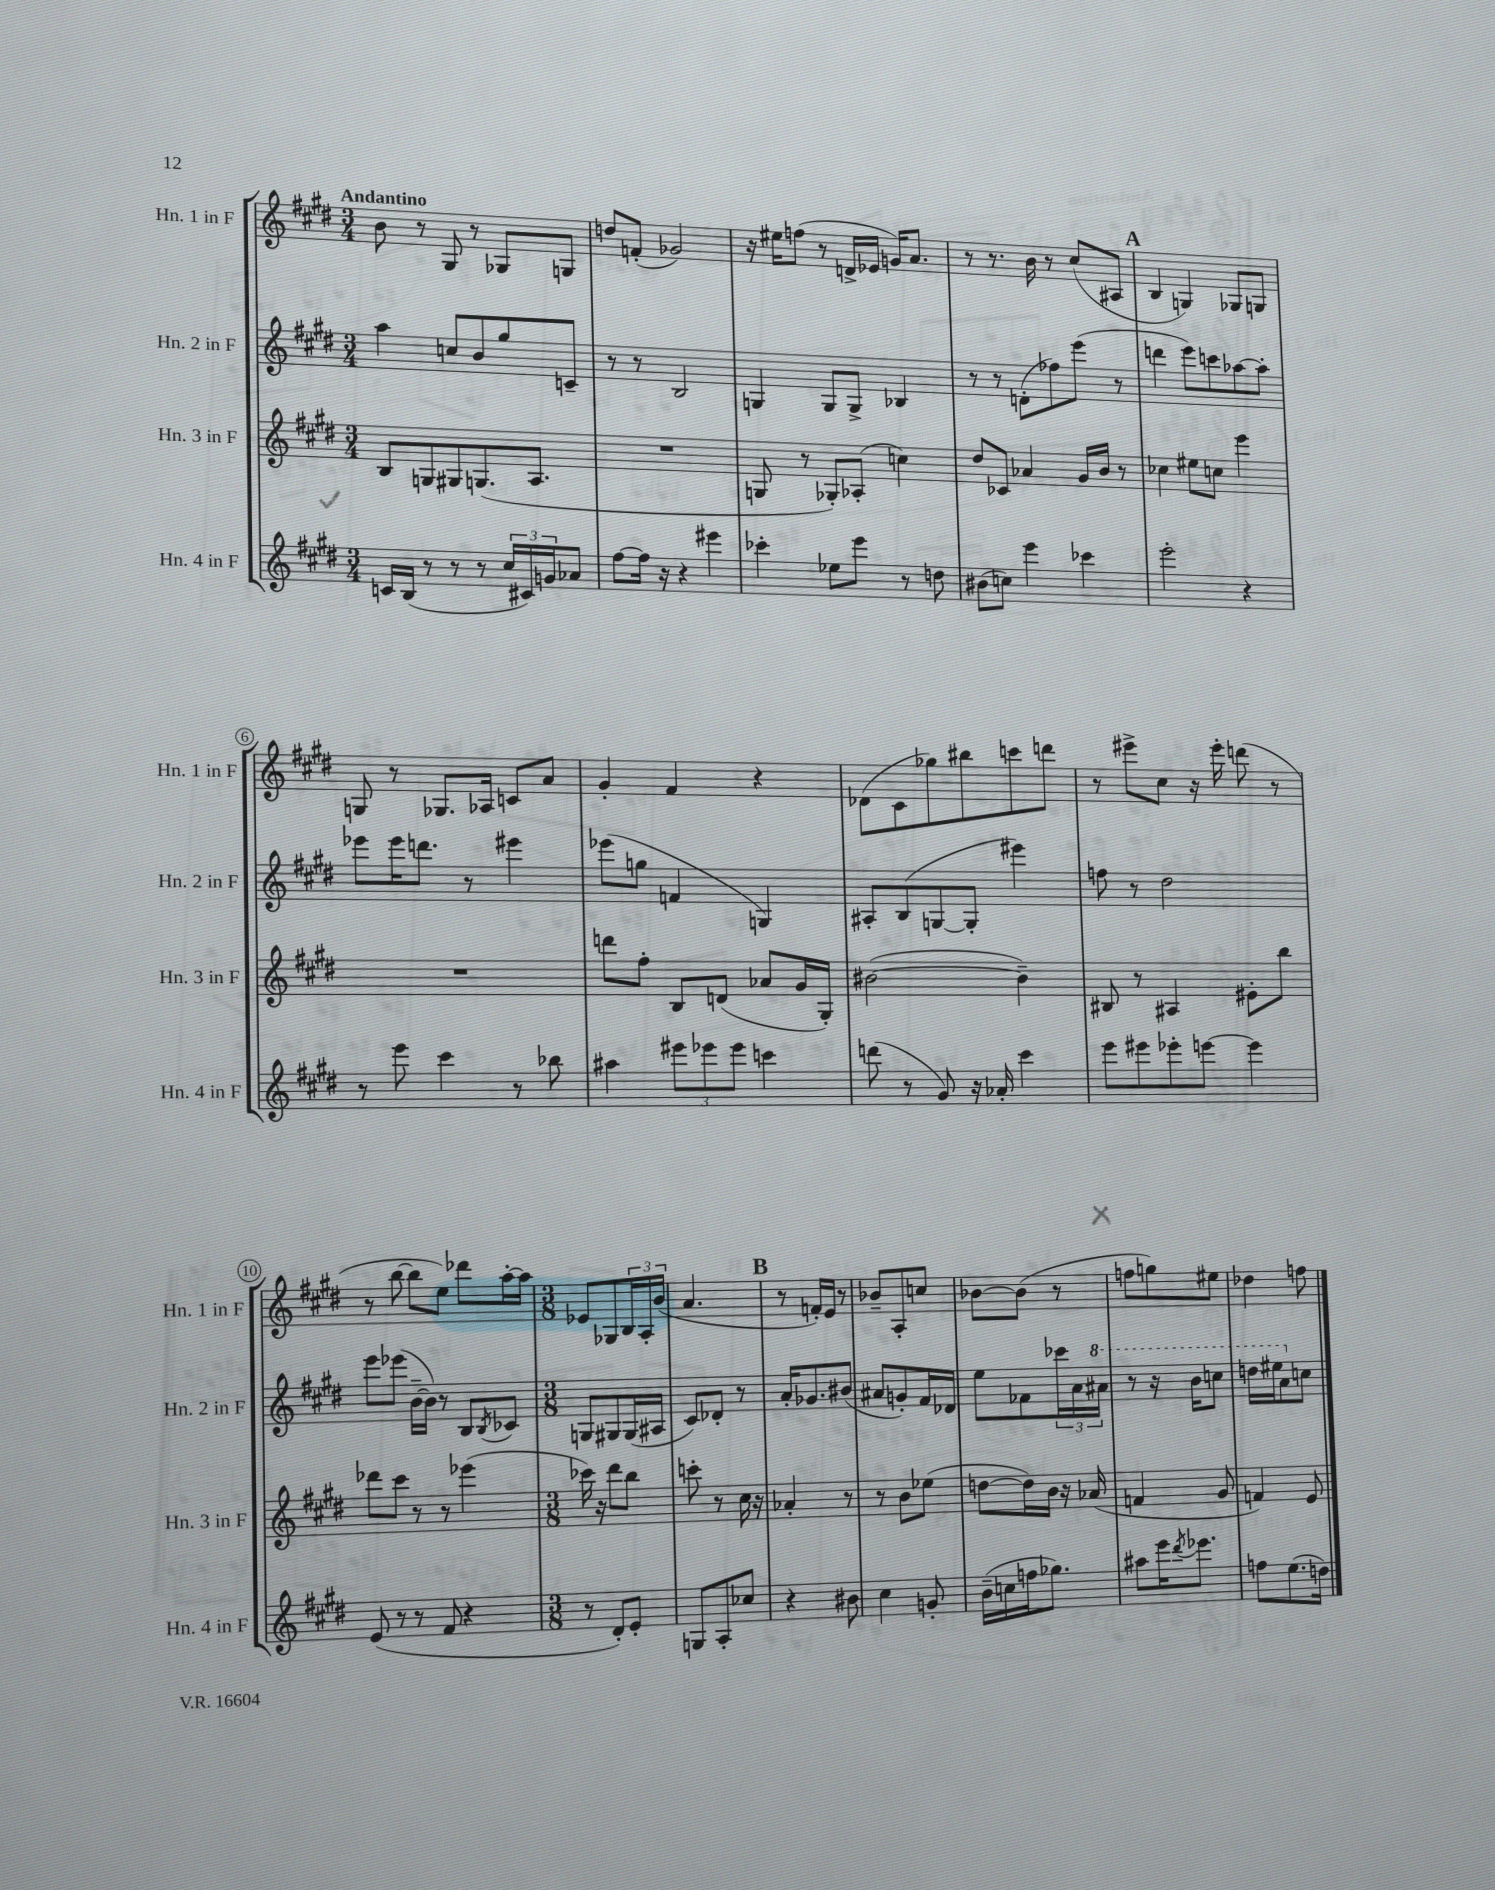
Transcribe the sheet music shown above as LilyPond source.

<<
\new StaffGroup <<
\new Staff = "s0" \with { instrumentName = "Hn. 1 in F" shortInstrumentName = "Hn. 1 in F" } {
    \clef treble \key e \major \numericTimeSignature \time 3/4 \tempo "Andantino"
    b'8 r8 gis8 r8 ges8 g8 |
    d''8 f'8-.( ges'2) |
    r16 eis''16 f''8( r8 d'16-> ees'16 g'16) a'8. |
    r8 r8. b'16 r8 cis''8( ais8 |
    \mark \markup { \bold "A" } b4 g4) ges8 g8 |
    g8 r8 ges8. aes16 c'8 a'8 |
    gis'4-. fis'4 r4 |
    des'8( cis'8 ges''8) bis''8 c'''8 d'''8 |
    r8 eis'''8-> cis''8 r16 eis'''16-. d'''8( r8 |
    r8 b''8~ b''8 e''8) des'''8 a''16~-. a''16 |
    \numericTimeSignature \time 3/8 ees'8 ges8 \tuplet 3/2 { b16 a16-. b'16( } |
    a'4. |
    \mark \markup { \bold "B" } r8 f'16-.) e'16 r8 |
    bes'8-- a8-. c''8 |
    bes'8~ bes'8( r8 |
    f''8 g''8) eis''8 |
    des''4 f''8 \bar "|." |
}
\new Staff = "s1" \with { instrumentName = "Hn. 2 in F" shortInstrumentName = "Hn. 2 in F" } {
    \clef treble \key e \major \numericTimeSignature \time 3/4
    a''4 c''8 b'8 gis''8 c'8-- |
    r8 r8 b2 |
    g4 g8 g8-> bes4 |
    r8 r8 d'8-.( fes''8) e'''8( r8 |
    \mark \markup { \bold "A" } d'''4 e'''8) c'''8 aes''8~ aes''8-. |
    ees'''8 ees'''16 d'''8. r8 eis'''4 |
    ees'''8( g''8 f'4 g4) |
    ais8-. b8( g8~ g8-. eis'''4) |
    f''8 r8 dis''2 |
    e'''8 ees'''8( b'16~-- b'16) r8 b8 \acciaccatura { b8 } ces'8 |
    \numericTimeSignature \time 3/8 g8 gis8 gis16( ais16 |
    cis'8) des'8-. r8 |
    \mark \markup { \bold "B" } a'16-. ges'8. bis'8( |
    ais'8 g'8-.) fis'16 des'16 |
    e''8 fes'8 \tuplet 3/2 { ces'''16 a'16 \ottava #1 ais''16 } |
    r8 r16 b''16 c'''8 |
    d'''16 eis'''16 \ottava #0 a'8 c''8 \bar "|." |
}
\new Staff = "s2" \with { instrumentName = "Hn. 3 in F" shortInstrumentName = "Hn. 3 in F" } {
    \clef treble \key e \major \numericTimeSignature \time 3/4
    b8 g8 gis8 g8.( a8. |
    R2. |
    g8 r8 ges8-.) aes8-.( c''4) |
    dis''8 ces'8 aes'4 gis'16 b'16 r8 |
    \mark \markup { \bold "A" } ces''4 eis''8 c''8 e'''4 |
    R2. |
    d'''8 fis''8-. b8 d'8( aes'8 gis'16 gis16-.) |
    bis'2~( bis'4--) |
    bis8 r8 ais4 eis'8-. b''8 |
    des'''8 cis'''8 r8 r8 ees'''4( |
    \numericTimeSignature \time 3/8 ces'''16) r16 dis'''8 b''8 |
    c'''8-. r8 cis''16 r16 |
    \mark \markup { \bold "B" } aes'4-. r8 |
    r8 b'8 ees''8( |
    d''8~ d''16) b'16 r16 aes'16( |
    f'4 gis'8 |
    f'4) e'8 \bar "|." |
}
\new Staff = "s3" \with { instrumentName = "Hn. 4 in F" shortInstrumentName = "Hn. 4 in F" } {
    \clef treble \key e \major \numericTimeSignature \time 3/4
    c'16 b16( r8 r8 r8 \tuplet 3/2 { cis''16 cis'16) g'16 } aes'8 |
    fis''8~ fis''16 r16 r4 eis'''4 |
    ces'''4-. ees''8 e'''8 r8 d''8 |
    bis'8( c''8) e'''4 ces'''4 |
    \mark \markup { \bold "A" } e'''2-. r4 |
    r8 e'''8 cis'''4 r8 bes''8 |
    ais''4 \tuplet 3/2 { eis'''8 ees'''8 ees'''8 } c'''4 |
    d'''8( r8 gis'8) r16 aes'16-. cis'''4 |
    e'''8 eis'''8 ees'''8-. e'''8~ e'''4 |
    e'8( r8 r8 fis'8 r4 |
    \numericTimeSignature \time 3/8 r8 dis'8-.) e'8-. |
    g8 a8-. ces''8 |
    \mark \markup { \bold "B" } r4 bis'8 |
    cis''4 g'8-. |
    b'16--( c''16 f''16 ges''8.) |
    ais''8 e'''16 \acciaccatura { dis'''8 } ees'''8. |
    f''8 e''8.( d''16) \bar "|." |
}
>>
>>
\layout { \context { \Score \override BarNumber.stencil = #(make-stencil-circler 0.1 0.3 ly:text-interface::print) } }
